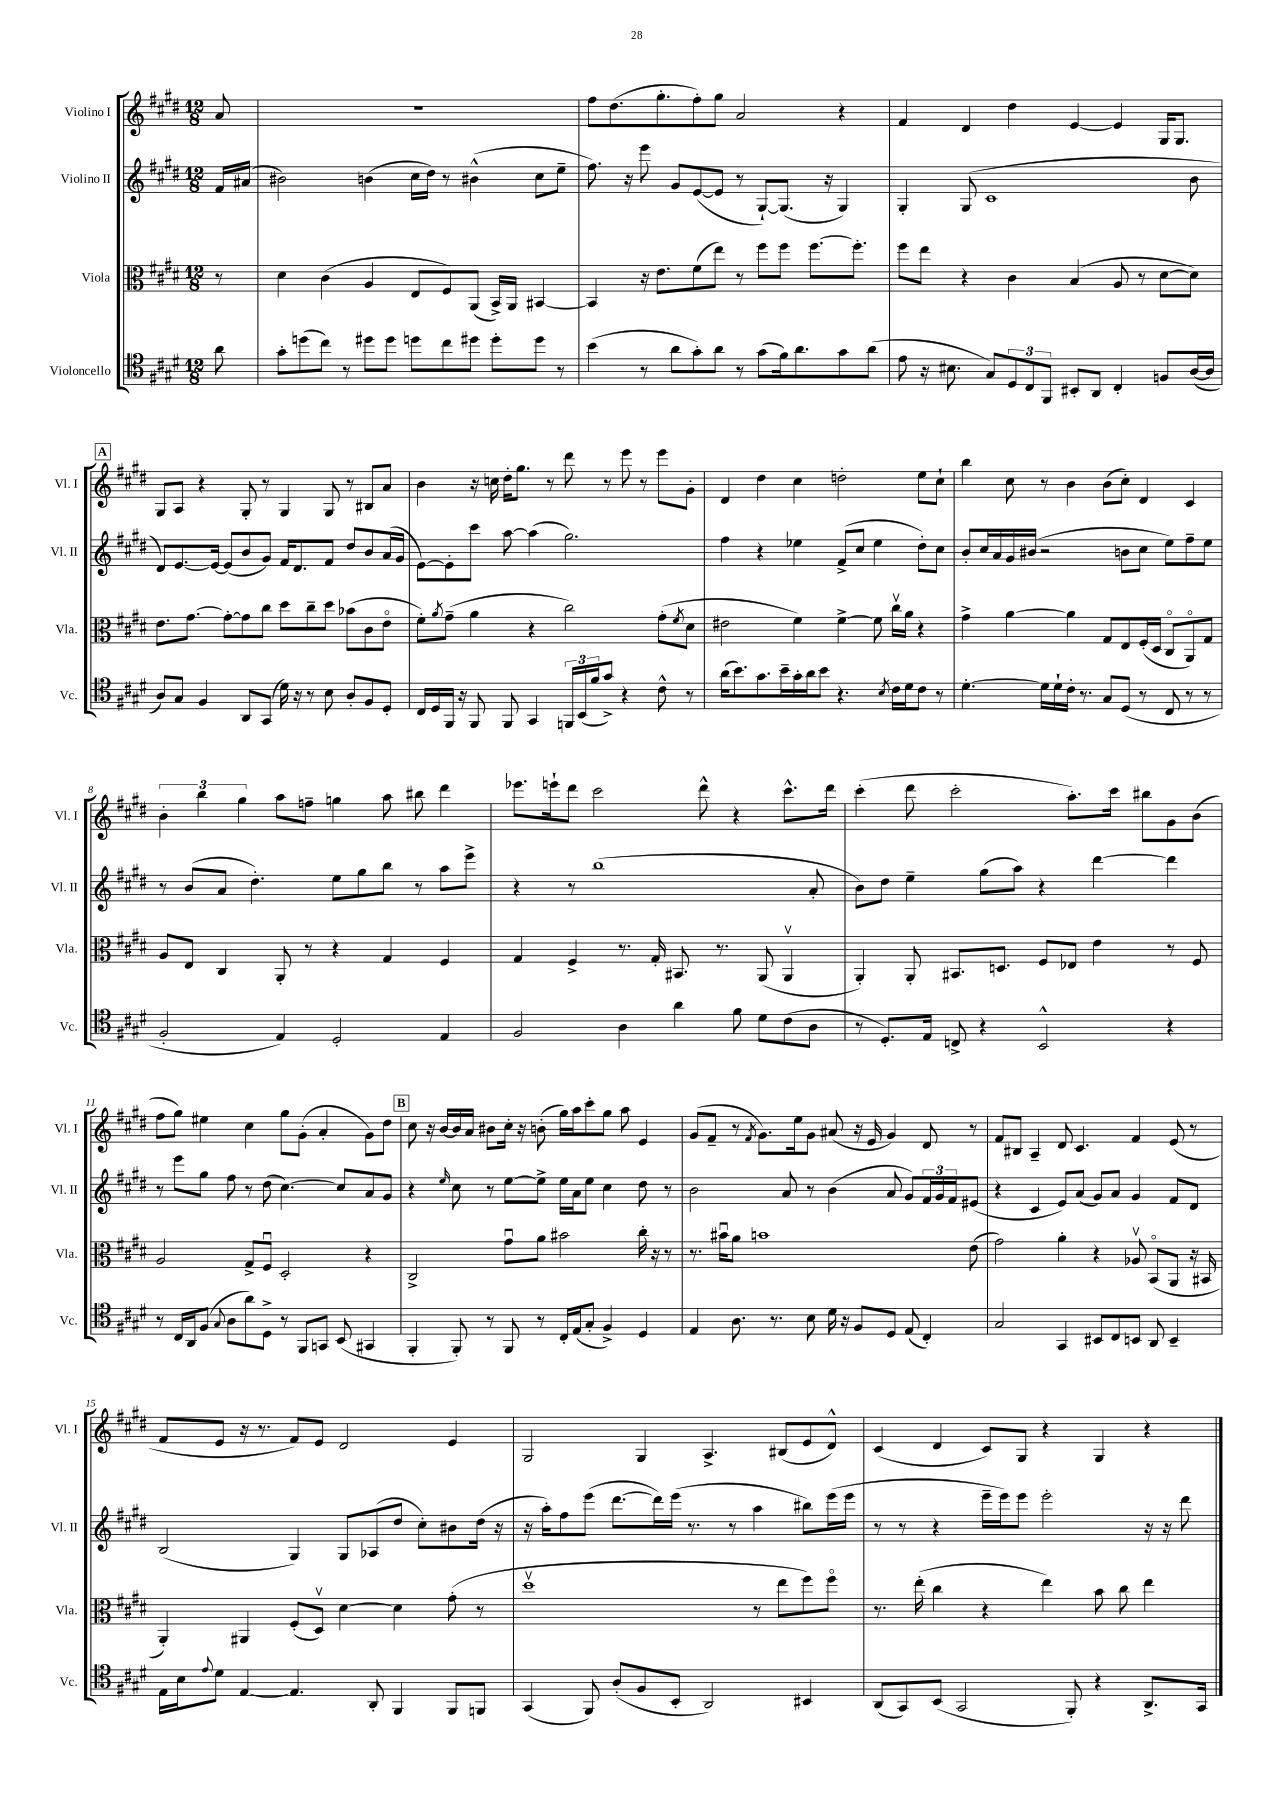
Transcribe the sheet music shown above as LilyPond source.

<<
\new StaffGroup <<
\new Staff = "s0" \with { instrumentName = "Violino I" shortInstrumentName = "Vl. I" } {
    \clef treble \key e \major \numericTimeSignature \time 12/8 \partial 8
    a'8 |
    R1. |
    fis''8 dis''8.( gis''8.-. fis''8-.) gis''8 a'2 r4 |
    fis'4 dis'4 dis''4 e'4~ e'4 gis16 gis8. |
    \mark \markup { \box "A" } gis8 a8 r4 gis8-. r8 gis4 gis8 r8 bis8 a'8 |
    b'4 r16 c''16 dis''16-. gis''8. r8 dis'''8 r8 e'''8 r8 e'''8 gis'8-. |
    dis'4 dis''4 cis''4 d''2-. e''8 cis''8-! |
    b''4 cis''8 r8 b'4 b'8( cis''8-.) dis'4 cis'4 |
    \tuplet 3/2 { b'4-. b''4 gis''4 } a''8 f''8-- g''4 a''8 bis''8 dis'''4 |
    ees'''8. e'''16-! dis'''8 cis'''2 dis'''8-^ r4 cis'''8.-^ dis'''16 |
    cis'''4-.( dis'''8 cis'''2-. a''8.-.) cis'''16 bis''8 gis'8 b'8( |
    fis''8 gis''8) eis''4 cis''4 gis''8 gis'8-.( a'4-. gis'8) dis''8 |
    \mark \markup { \box "B" } cis''8 r16 b'16~ b'16 a'16 bis'8 cis''16-. r16 b'8-.( gis''16) a''16 cis'''8-. gis''8 a''8 e'4 |
    gis'8( fis'8-- r8 \acciaccatura { fis'8 } gis'8.) e''16 gis'8 ais'8( r16 e'16 gis'4) dis'8 r8 |
    fis'8 bis8 a4-- dis'8 cis'4. fis'4 e'8( r8 |
    fis'8 e'8 r16 r8. fis'8) e'8 dis'2 e'4 |
    gis2 gis4 a4.-> bis8( e'8 dis'8-^) |
    cis'4( dis'4 cis'8) gis8 r4 gis4 r4 \bar "|." |
}
\new Staff = "s1" \with { instrumentName = "Violino II" shortInstrumentName = "Vl. II" } {
    \clef treble \key e \major \numericTimeSignature \time 12/8 \partial 8
    fis'16 ais'16( |
    bis'2) b'4( cis''16 dis''16) r8 bis'4-^( cis''8 e''8-- |
    fis''8.) r16 e'''8 gis'8 e'8~( e'8 r8 gis8~-!) gis8.( r16 gis4) |
    gis4-. gis8( cis'1 b'8 |
    \mark \markup { \box "A" } dis'8) e'8.~ e'16~ e'8( b'8 gis'8) fis'16 dis'8. fis'8 dis''8 b'8 a'16( gis'16 |
    e'8~) e'8-. cis'''8 a''8~ a''4( gis''2.) |
    fis''4 r4 ees''4 fis'8->( cis''8 ees''4 dis''8-.) cis''8 |
    b'8-. cis''16 a'16 gis'16 bis'16( r2 b'8 cis''8 e''8) fis''8-- e''8 |
    r8 b'8( a'8 dis''4.-.) e''8 gis''8 b''8 r8 a''8 e'''8-> |
    r4 r8 b''1( a'8-. |
    b'8) dis''8 e''4-- gis''8( a''8) r4 dis'''4~ dis'''4 |
    r8 e'''8 gis''8 fis''8 r8 dis''8( cis''4.~) cis''8 a'8 gis'8 |
    \mark \markup { \box "B" } r4 \grace { e''16 } cis''8 r8 e''8~ e''8-> e''16 a'16 e''8 cis''4 dis''8 r8 |
    b'2 a'8 r8 b'4( a'8 gis'8) \tuplet 3/2 { fis'16 gis'16 fis'16 } eis'8( |
    r4 cis'4 e'8) a'8( gis'8) a'8 gis'4 fis'8 dis'8 |
    b2( gis4) gis8 aes8( dis''8 cis''8-.) bis'8 dis''16( r16 |
    r16 a''16-.) fis''8 e'''8( dis'''8.~ dis'''16) e'''16( r8. r8 a''4 bis''8) e'''16( e'''16 |
    r8 r8 r4 e'''16-- e'''16) e'''8 e'''2-. r16 r16 dis'''8 \bar "|." |
}
\new Staff = "s2" \with { instrumentName = "Viola" shortInstrumentName = "Vla." } {
    \clef alto \key e \major \numericTimeSignature \time 12/8 \partial 8
    r8 |
    dis'4 cis'4( a4 e8 fis8) a,8( b,16->) a,16 bis,4~ |
    bis,4 r16 e'8. fis'8( e''8) r8 fis''8 fis''8 fis''8.~ fis''8.-. |
    fis''8 e''8 r4 cis'4 b4( a8 r8 dis'8~ dis'8) |
    \mark \markup { \box "A" } e'8. gis'8.~ gis'8~-. gis'8 cis''8 dis''8 cis''8-- dis''8 bes'8( cis'8 e'8\flageolet |
    fis'8-.) \acciaccatura { a'8 } gis'8--( a'4 r4 cis''2) gis'8-.( \acciaccatura { fis'8 } dis'8 |
    eis'2 fis'4) fis'4~-> fis'8 cis''16\upbow a'16 r4 |
    gis'4-> a'4~ a'4 gis8 e8 fis16-.( dis16 cis8\flageolet a,8\flageolet) gis8 |
    a8 e8 cis4 a,8-. r8 r4 gis4 fis4 |
    gis4 fis4-> r8. gis16-. bis,8. r8. a,8( a,4\upbow |
    a,4-.) a,8-. bis,8. d8. fis8 ees8 e'4 r8 fis8 |
    a2 gis8-> fis8\downbow dis2-. r4 |
    \mark \markup { \box "B" } cis2-> gis'8\downbow a'8 bis'2 cis''16-. r16 r8 |
    r8. bis'16\downbow a'8 b'1 e'8( |
    gis'2) a'4-. r4 aes8\upbow b,8\flageolet( a,8 r16 bis,16 |
    a,4-.) ais,4 fis8-.( dis8\upbow) dis'4~ dis'4 gis'8-.( r8 |
    dis''1\upbow r8 e''8 fis''8) fis''8\flageolet |
    r8. e''16-.( cis''4 r4 e''4) b'8 cis''8 e''4 \bar "|." |
}
\new Staff = "s3" \with { instrumentName = "Violoncello" shortInstrumentName = "Vc." } {
    \clef tenor \key e \major \numericTimeSignature \time 12/8 \partial 8
    a'8 |
    gis'8-. d''8( cis''8) r8 dis''8 dis''8 d''8 cis''8 dis''8 dis''8-. dis''8 r8 |
    b'4( r8 a'8 gis'8-.) a'8 r8 gis'8( fis'16) a'8. gis'8 a'8( |
    e'8 r16 bis8. gis8) \tuplet 3/2 { dis8 cis8 fis,8 } bis,8-. a,8 cis4-. f8 a16~( a16 |
    \mark \markup { \box "A" } a8) gis8 fis4 a,8 gis,8( dis'16) r16 r8 b8 a8-. fis8 dis8-. |
    cis16 dis16 fis,16 r16 fis,8 fis,8 gis,4 \tuplet 3/2 { f,16 b,16( fis'16 } gis'8->) r4 cis'8-^ r8 |
    a'16( b'8.) gis'8. b'16-- gis'16-. a'16 b'8 r4. \acciaccatura { b8 } cis'16 dis'16 cis'8 r8 |
    dis'4.~-. dis'16 dis'16-! cis'16-. r8. gis8 dis8( r8 cis8 r8 r8 |
    fis2-. e4) dis2-. e4 |
    fis2 a4 a'4 fis'8 dis'8 cis'8( a8 |
    r8 dis8.-.) e16 c8-> r4 b,2-^ r4 |
    r8 cis16 a,16 fis8( \appoggiatura { gis8 } a8 a'8) dis8-> r8 fis,8 g,8 b,8( gis,4 |
    \mark \markup { \box "B" } fis,4-. fis,8-.) r8 fis,8 r8 cis16-. e16( gis8-. fis4->) dis4 |
    e4 a8. r8. b8 dis'16 r16 fis8 dis8 e8( cis4-.) |
    gis2 gis,4 bis,8 cis8 b,8 a,8 b,4-- |
    e16 b16 \appoggiatura { e'8 } dis'8 e4~ e4. a,8-. fis,4 fis,8 f,8 |
    gis,4( fis,8) a8-.( fis8 b,8-. a,2) bis,4 |
    a,8( gis,8) b,8( gis,2 fis,8-.) r4 a,8.-> gis,16 \bar "|." |
}
>>
>>
